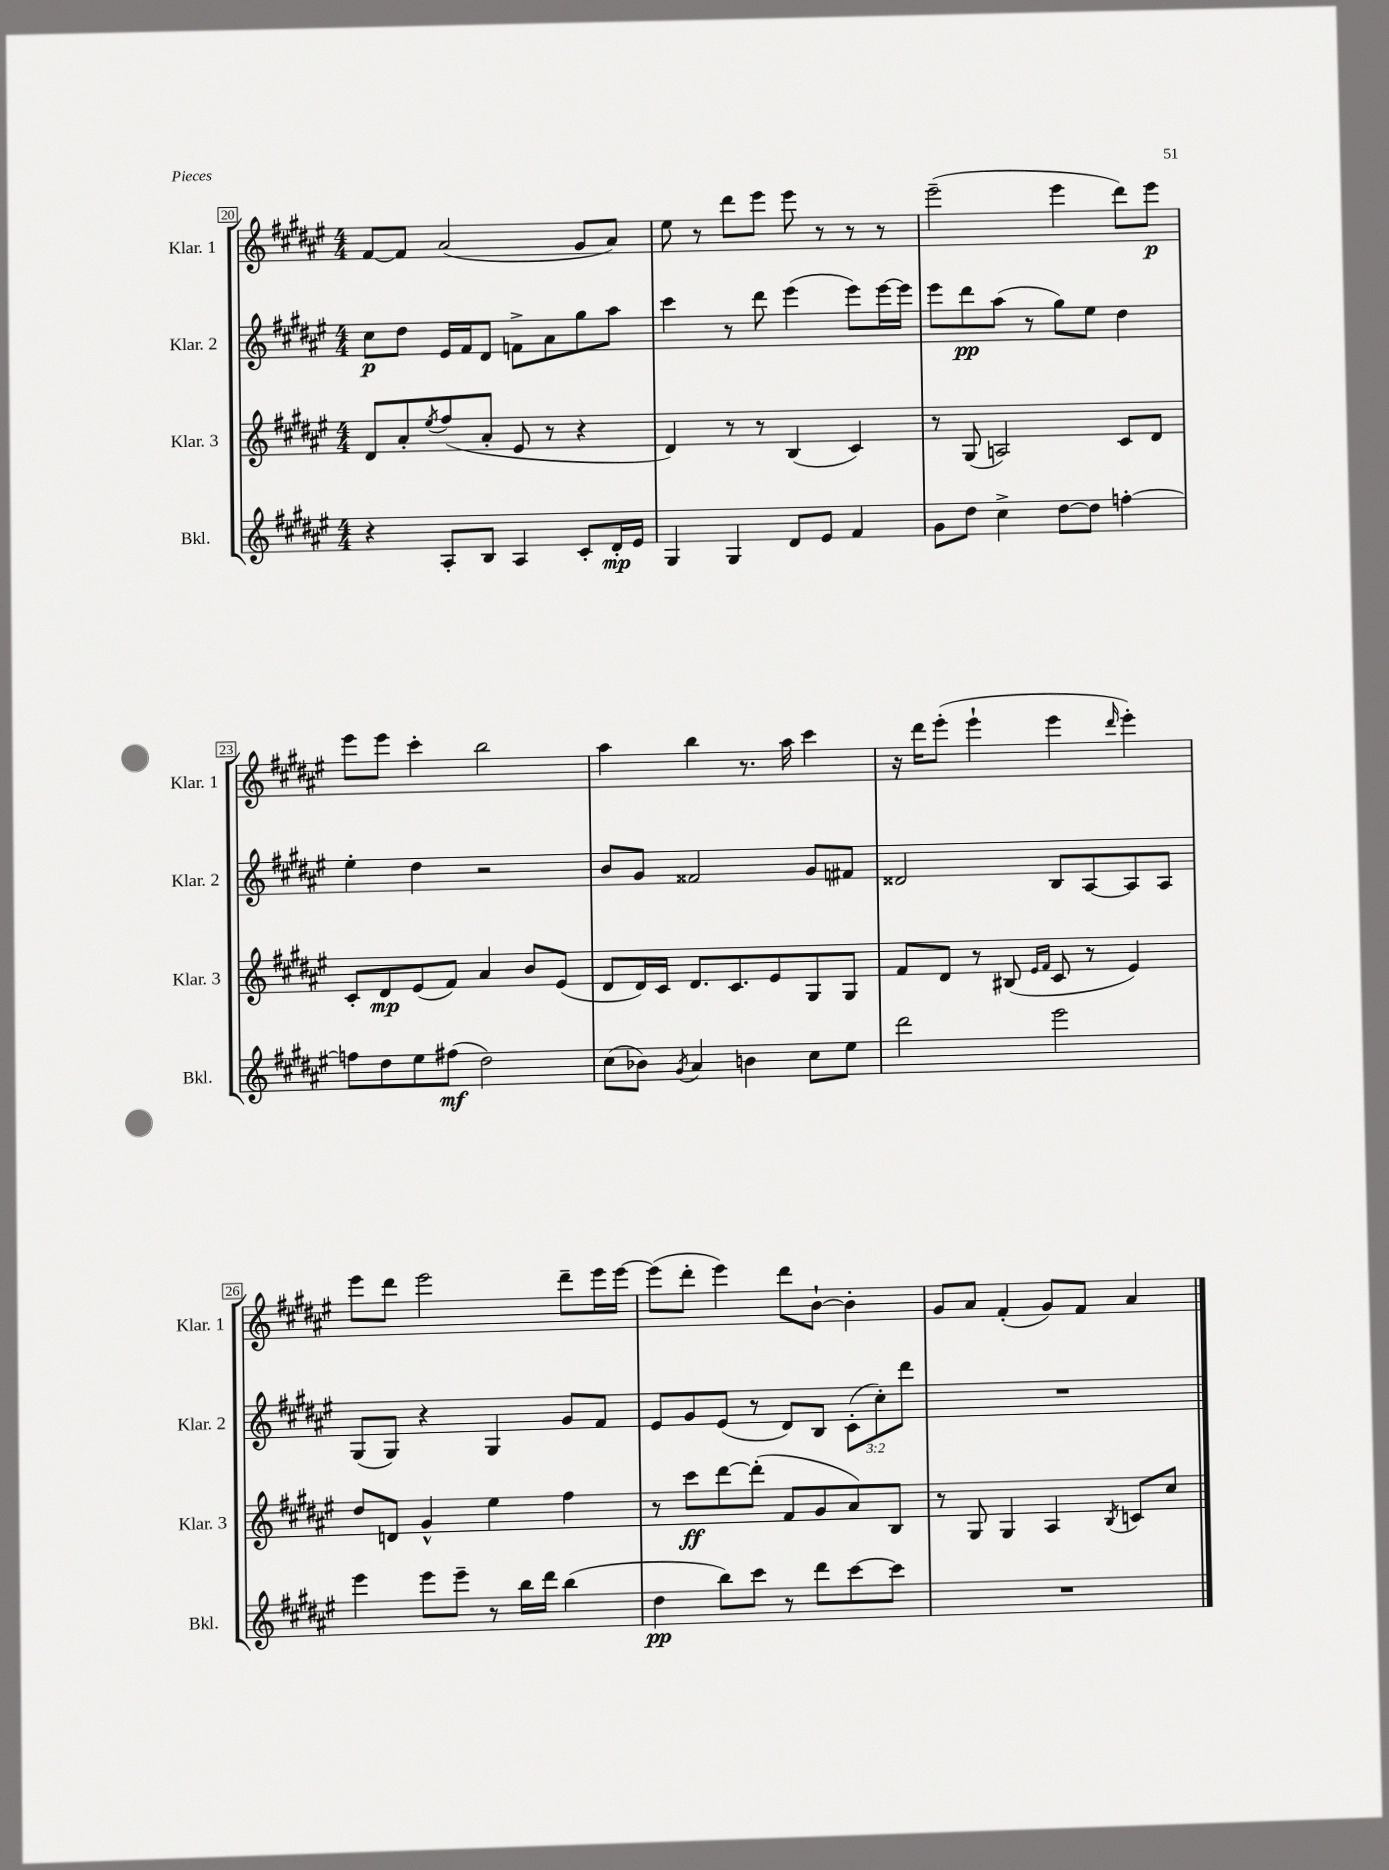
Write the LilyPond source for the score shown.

<<
\new StaffGroup <<
\new Staff = "s0" \with { instrumentName = "Klar. 1" shortInstrumentName = "Klar. 1" } {
    \clef treble \key fis \major \numericTimeSignature \time 4/4
    fis'8~ fis'8 ais'2( gis'8 ais'8) |
    eis''8 r8 dis'''8 eis'''8 eis'''8 r8 r8 r8 |
    eis'''2--( eis'''4 dis'''8) eis'''8\p |
    eis'''8 eis'''8 cis'''4-. b''2 |
    ais''4 b''4 r8. ais''16 cis'''4 |
    r16 dis'''16 eis'''8-.( eis'''4-! eis'''4 \grace { dis'''16 } eis'''4-.) |
    eis'''8 dis'''8 eis'''2 dis'''8-- eis'''16 eis'''16~ |
    eis'''8( dis'''8-. eis'''4) dis'''8 b'8~-! b'4-. |
    gis'8 ais'8 fis'4-.( gis'8) fis'8 ais'4 \bar "|." |
}
\new Staff = "s1" \with { instrumentName = "Klar. 2" shortInstrumentName = "Klar. 2" } {
    \clef treble \key fis \major \numericTimeSignature \time 4/4 \override Staff.TupletNumber.text = #tuplet-number::calc-fraction-text
    cis''8\p dis''8 eis'16 fis'16 dis'8 f'8-> ais'8 gis''8 ais''8 |
    cis'''4 r8 dis'''8 eis'''4( eis'''8) eis'''16~ eis'''16 |
    eis'''8 dis'''8\pp ais''8( r8 gis''8) eis''8 dis''4 |
    eis''4-. dis''4 r2 |
    b'8 gis'8 fisis'2 gis'8 fis'8 |
    disis'2 b8 ais8~ ais8 ais8 |
    gis8( gis8) r4 gis4 gis'8 fis'8 |
    eis'8 gis'8 eis'8( r8 dis'8) b8 \tuplet 3/2 { cis'8-.( cis''8-.) dis'''8 } |
    R1 \bar "|." |
}
\new Staff = "s2" \with { instrumentName = "Klar. 3" shortInstrumentName = "Klar. 3" } {
    \clef treble \key fis \major \numericTimeSignature \time 4/4
    dis'8 ais'8-. \acciaccatura { eis''8 } fis''8( ais'8-. eis'8 r8 r4 |
    dis'4) r8 r8 b4( cis'4) |
    r8 gis8( a2) cis'8 dis'8 |
    cis'8-. dis'8\mp eis'8( fis'8) ais'4 b'8 eis'8( |
    dis'8 dis'16) cis'16 dis'8. cis'8. eis'8 gis8 gis8 |
    fis'8 dis'8 r8 bis8( \grace { eis'16 fis'16 } cis'8 r8 eis'4) |
    dis''8 d'8 gis'4-^ eis''4 fis''4 |
    r8 cis'''8\ff dis'''8~ dis'''8-.( fis'8 gis'8 ais'8) b8 |
    r8 gis8 gis4 ais4 \acciaccatura { b8 } c'8 cis''8 \bar "|." |
}
\new Staff = "s3" \with { instrumentName = "Bkl." shortInstrumentName = "Bkl." } {
    \clef treble \key fis \major \numericTimeSignature \time 4/4
    r4 ais8-. b8 ais4 cis'8-. dis'16-.\mp eis'16 |
    gis4 gis4 dis'8 eis'8 fis'4 |
    gis'8 dis''8 cis''4-> dis''8~ dis''8 f''4~-. |
    f''8 dis''8 eis''8 fis''8\mf( dis''2) |
    cis''8( bes'8) \acciaccatura { gis'8 } ais'4 b'4 cis''8 eis''8 |
    dis'''2 eis'''2 |
    eis'''4 eis'''8 eis'''8-- r8 b''16 dis'''16 b''4( |
    dis''4\pp b''8) cis'''8 r8 dis'''8 cis'''8~ cis'''8 |
    R1 \bar "|." |
}
>>
>>
\layout { \context { \Score currentBarNumber = #20 \override BarNumber.stencil = #(make-stencil-boxer 0.1 0.3 ly:text-interface::print) } }
